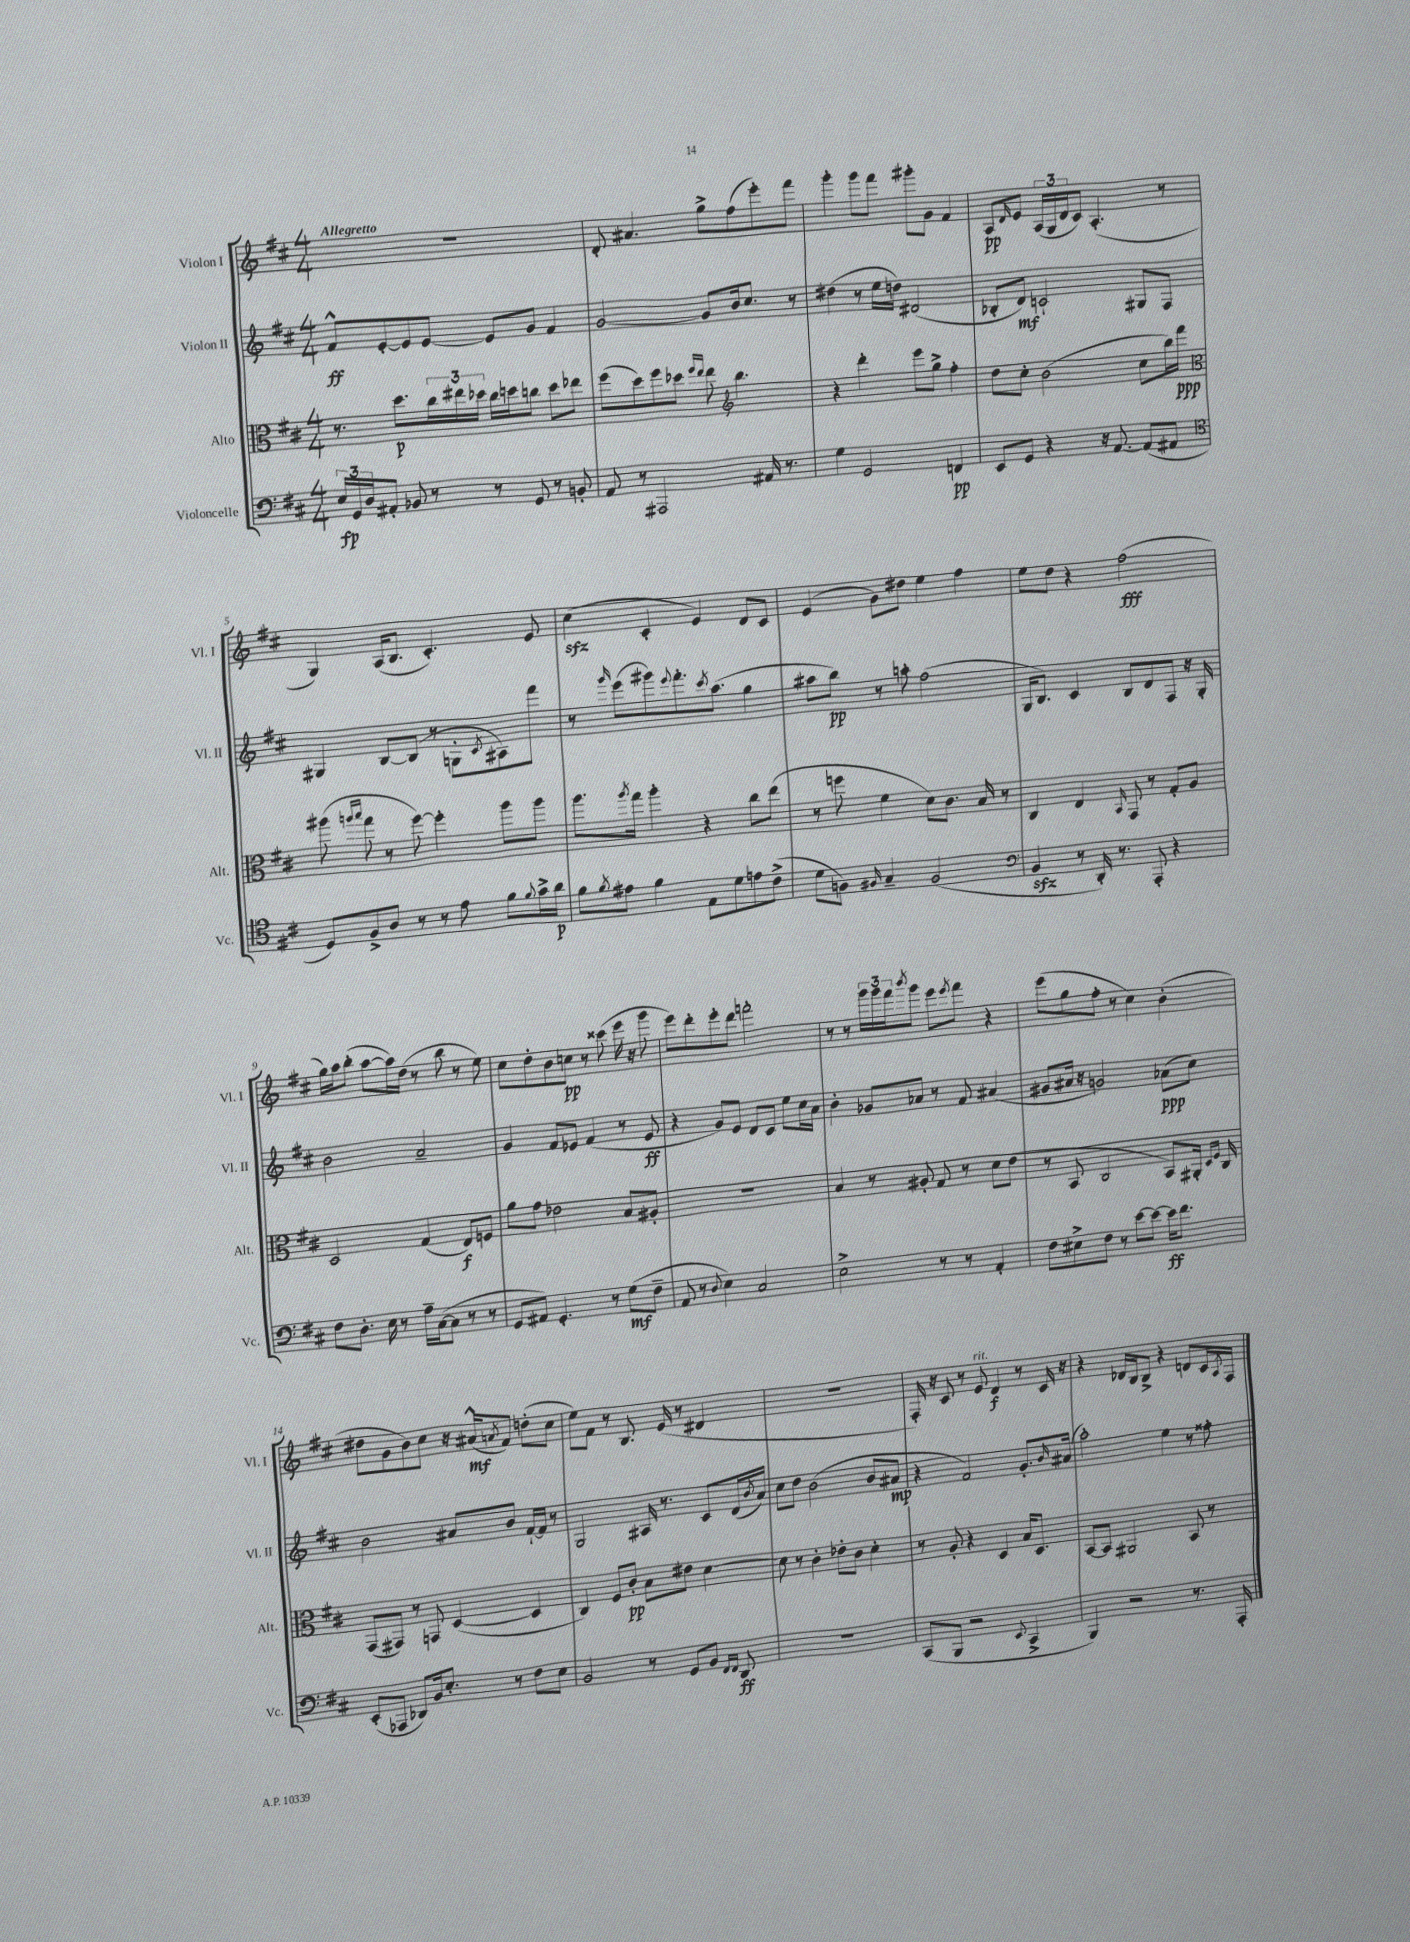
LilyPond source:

<<
\new StaffGroup <<
\new Staff = "s0" \with { instrumentName = "Violon I" shortInstrumentName = "Vl. I" } {
    \clef treble \key d \major \numericTimeSignature \time 4/4 \tempo "Allegretto"
    R1 |
    d'8-. ais'4. g''8-> fis''8( e'''8-.) fis'''8 |
    g'''4-. g'''8 fis'''8 gis'''8-. g'8 fis'4 |
    a8\pp \grace { d'16 } e'8 \tuplet 3/2 { a16( g16 d'16 } cis'8) a4.-.( r8 |
    g4) a16( b8. cis'4.-.) e'8 |
    cis''4\sfz( cis'4-. e'4) d'8 cis'8 |
    e'4( g'8) dis''8 e''4 fis''4 |
    e''8 d''8 r4 fis''2\fff( |
    g''16) a''16 b''8-.( a''8~ a''16) d''16( r8 b''8 r8 e''8) |
    cis''8 d''8-. b'8 c''8\pp r8 cisis'''8( e'''16 r16 g'''8 |
    e'''8) d'''8-. e'''8-. d'''8 f'''2-. |
    r8 r8 \tuplet 3/2 { g'''16 g'''16 fis'''16 } \acciaccatura { b'''8 } g'''8 e'''8 \acciaccatura { e'''8 } fis'''8 r4 |
    e'''8( g''8 fis''8-. r8 cis''4) b'4-.( |
    dis''8 g'8 b'8) cis''8 r16 ais'16-^\mf( \acciaccatura { a'8 } fis'8) d''8-.( cis''8 |
    e''8) fis'8 r8 b8. e'16( r8 dis'4 |
    R1 |
    fis16-.) r16 cis'8 r8 e'8^\markup { \italic "rit." } d'4\f r8 cis'16 r16 |
    r4 des'16 b16 b8-> r4 d'8 cis'16 \acciaccatura { a8 } fis16 \bar "|." |
}
\new Staff = "s1" \with { instrumentName = "Violon II" shortInstrumentName = "Vl. II" } {
    \clef treble \key d \major \numericTimeSignature \time 4/4
    fis'8-^\ff e'8~-. e'8 e'8~ e'8 g'8 fis'4 |
    g'2~ g'8 b'16 cis''8. r8 |
    dis''4( r8 e''16 d''16) dis'2( |
    bes8-. d'8\mf) c'2-! gis8 fis8 |
    gis4 b8~ b8( r8 g8-. \acciaccatura { cis'8 } ais8) fis'''8 |
    r8 \grace { g'''16 } e'''8( gis'''8) \appoggiatura { e'''8 } fis'''8.-. \acciaccatura { cis'''8 } a''8.( g''4 |
    ais''8 b''8\pp) r8 a''8-. fis''2( |
    g16 b8.) cis'4 b8 d'8 fis8 r16 g16-. |
    b'2 a'2-- |
    g'4 fis'8 ees'8 fis'4( r8 ees'8\ff |
    r4 g'8) e'8 d'8 cis'8 e''8 cis''16 a'16 |
    b'4-. ges'8 aes'8 r8 fis'8 ais'4( |
    gis'8 ais'16 r16 g'2) aes'8\ppp( cis''8) |
    b'2 ais'8 b'8 fis'16~-! fis'16 r8 |
    g2 ais16 r8. cis'8 d'16( \acciaccatura { b'8 } a'16) |
    cis''8 d''8 b'2( b'8 ais'8\mp |
    r4 fis'2) g'8.-. \grace { b'16 } ais'16( |
    a''2-.) e''4 r8 fisis''8-. \bar "|." |
}
\new Staff = "s2" \with { instrumentName = "Alto" shortInstrumentName = "Alt." } {
    \clef alto \key d \major \numericTimeSignature \time 4/4
    r8. d''8.\p \tuplet 3/2 { cis''16 eis''16 des''16 } cis''16 d''16 c''8 d''8 ees''8 |
    fis''8( d''8) fis''8 des''8 \grace { fis''16 e''16 } e''8 \clef treble b''4. |
    r4 d'''4-. e'''8 g''8-> fis''4-. |
    d''8 cis''8-. b'2( cis''8 b''16) fis'''16\ppp |
    \clef alto ais''8( \grace { a''16 b''16 } g''8 r8 fis''8~) fis''4-. a''8 a''8 |
    a''8. \acciaccatura { a''8 } g''16 a''4-. r4 cis''8 e''8( |
    r8 f''8 fis'4 d'8) cis'8. b16 r8 |
    cis4 e4 \grace { b,16 } g,8 r8 g8-. a8 |
    d2 g4( e8\f) f8 |
    a'8 g'8 ees'2 b8 ais8-. |
    R1 |
    b4 r8 ais8-. g8 r8 d'8 e'8( |
    r8 b,8 cis2 b,8) ais,16-. \grace { d16 fis16 } cis16 |
    g,8( gis,8) r8 g,8 d4~( d4 |
    cis4) fis8 cis'8-.\pp b8 eis'8 d'4~ |
    d'8 r8 cis'4-. ees'8-. cis'8 d'4-. |
    r8 a8-. r4 d4 b16 d8. |
    b,8~ b,8 ais,2 b,8 r8 \bar "|." |
}
\new Staff = "s3" \with { instrumentName = "Violoncelle" shortInstrumentName = "Vc." } {
    \clef bass \key d \major \numericTimeSignature \time 4/4
    \tuplet 3/2 { e16\fp g,16 d16 } ais,8-. bes,8 r8 r8 g,8 r8 b,8-. |
    a,8 r8 ais,,2 ais,16 r8. |
    g4 g,2 f,4\pp |
    e,8 g,8 r4 r16 a,8.~ a,8( ais,8 |
    \clef tenor d8) fis8-> a8 r8 r8 e'8 fis'8 \appoggiatura { fis'8 } g'16-> a'16\p |
    fis'8 \acciaccatura { fis'8 } eis'8 fis'4 e8 d'8 e'8 cis'8->( |
    d'8 f8) \grace { fis16 } g4-- fis2( |
    \clef bass b,4\sfz r8 d,16-.) r8. a,,8-. r4 |
    fis8 d8.-. e16 r8 a16-- cis16~( cis8 r8 r8 |
    g,8 ais,8) g,4.-. r8 g8\mf( fis8-- |
    a,8 r8 \appoggiatura { d8 } e4) cis2 |
    e2-> r8 r8 a,4-. |
    fis8 eis8-> fis8 r8 e'8~ e'8~ e'16\ff fis'8. |
    e,8-.( aes,,8 des,8) b,16 e8.-. r8 fis8 e8 |
    b,2 r8 g,8 b,8 \grace { fis,16 fis,16 } d,8\ff |
    R1 |
    cis,8( b,,8 r2 \appoggiatura { e,8 } cis,4-> |
    b,,4) r2 r8. a,,16-. \bar "|." |
}
>>
>>
